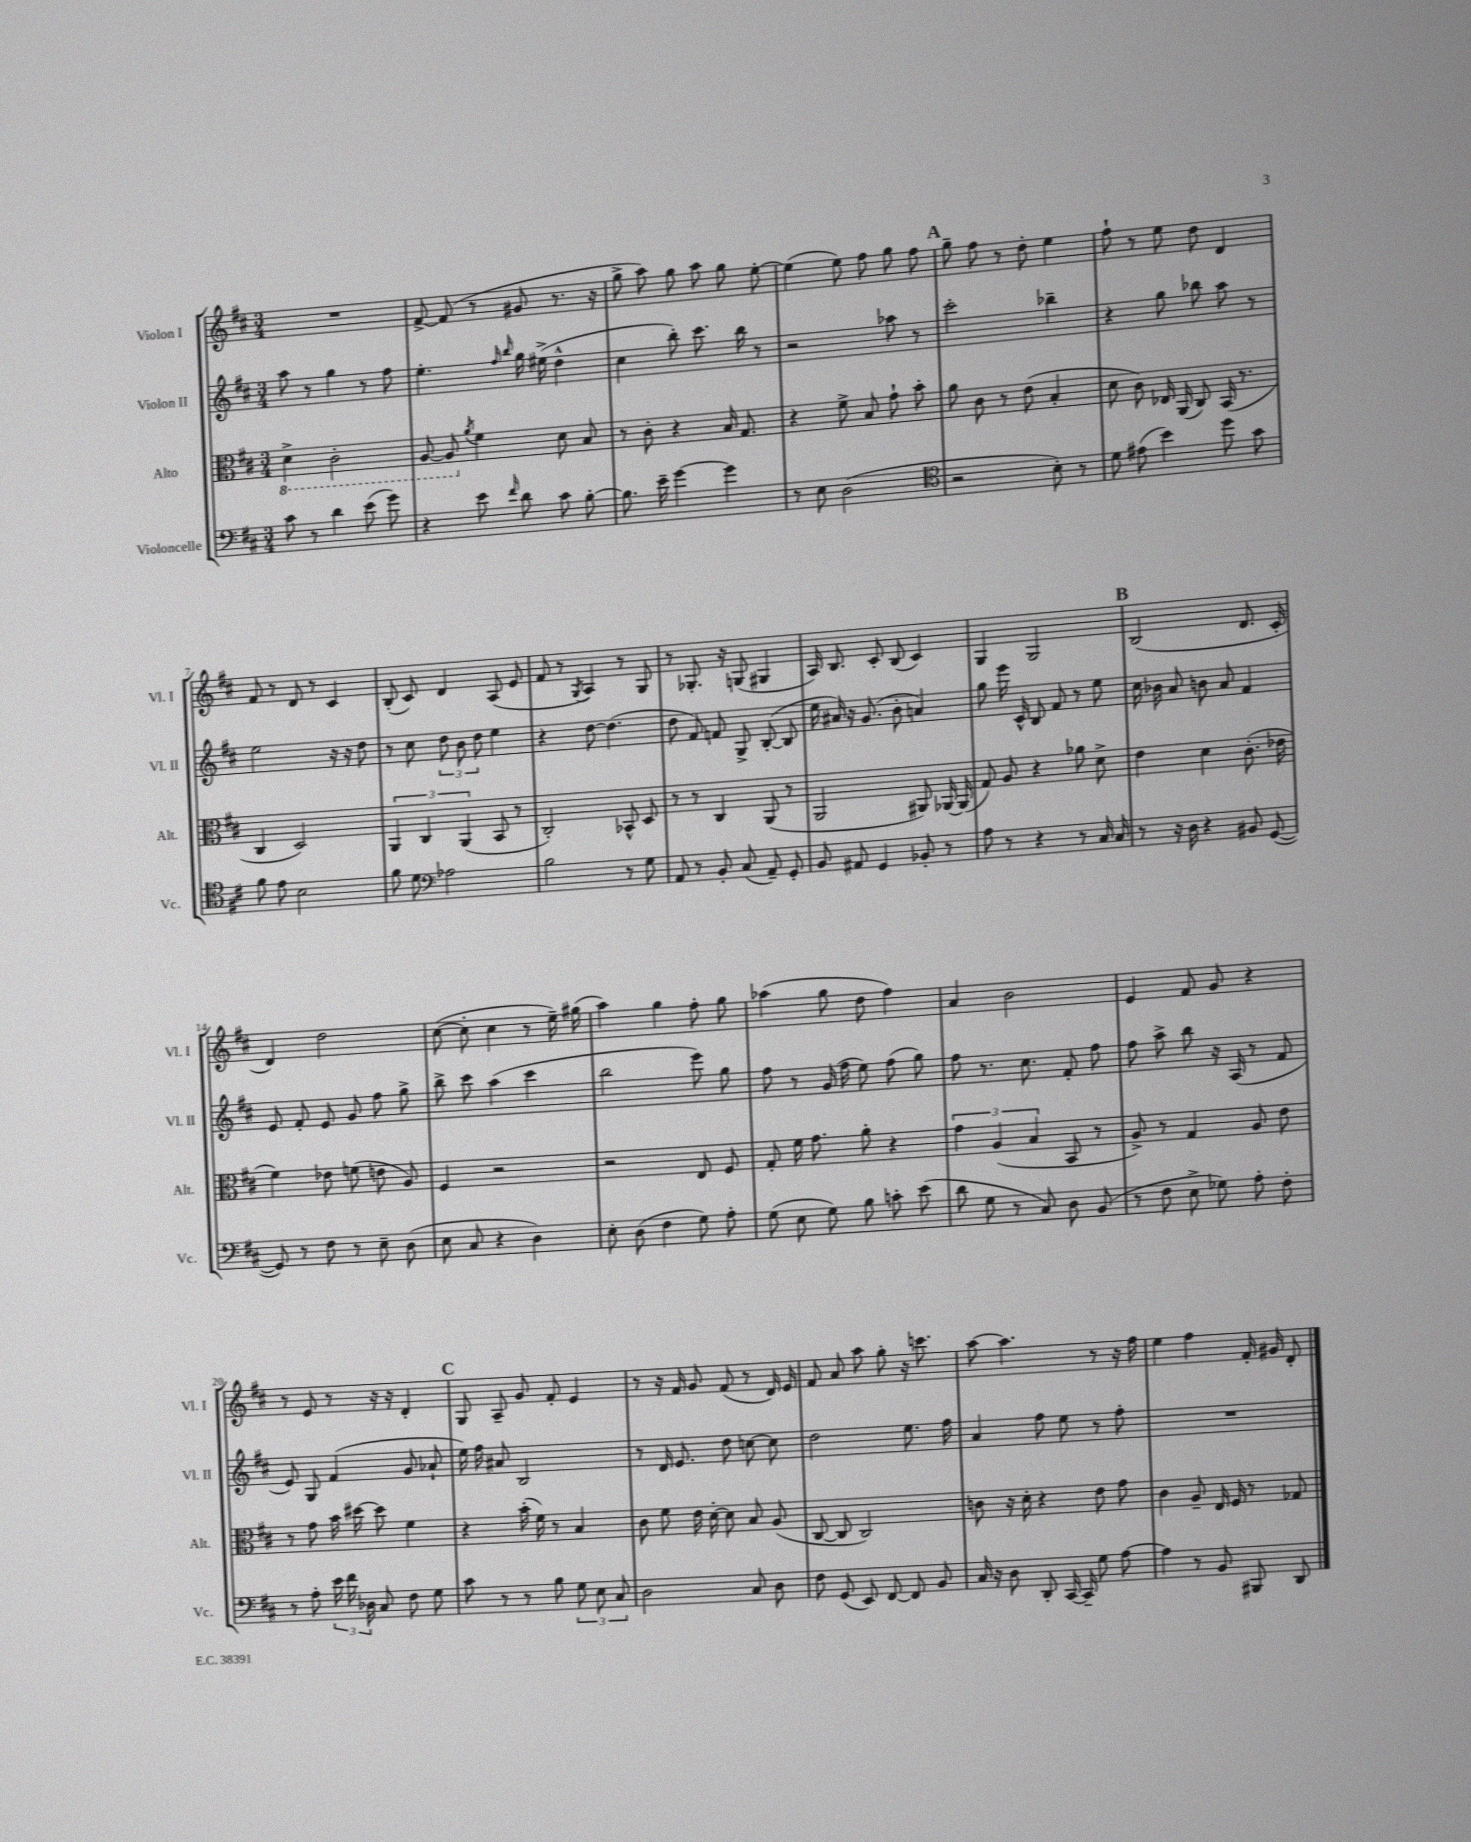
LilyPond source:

<<
\new StaffGroup <<
\new Staff = "s0" \with { instrumentName = "Violon I" shortInstrumentName = "Vl. I" } {
    \clef treble \key d \major \numericTimeSignature \time 3/4
    \autoBeamOff R2. |
    fis'8~-> fis'8( r8 gis'8 r8. r16 |
    g''8-> a''8) g''8 a''8 g''8 e''8~-. |
    e''4( e''8) fis''8 g''8 fis''8 |
    \mark \markup { \bold "A" } g''8-- fis''8 r8 d''8-. e''4 |
    fis''8-! r8 e''8 d''8 d'4 |
    fis'8 r8 d'8 r8 cis'4 |
    b8-.( cis'8) d'4 a8( e'8 |
    fis'8 r8 \acciaccatura { g8 } a4) r8 g8 |
    r8 ges8.-. r16 g8( gis4 |
    a16) b8. cis'8-. b8( cis'4) |
    g4 g2 |
    \mark \markup { \bold "B" } b2( d'8. cis'16-. |
    d'4) d''2 |
    cis''8~( cis''8-. cis''4 r8 e''16--) gis''16( |
    a''4) g''4 fis''8-. g''8 |
    aes''4( g''8 d''8 fis''4) |
    a'4 b'2 |
    e'4 fis'8 g'8 r4 |
    r8 e'8 r8 r16 r16 d'4-. |
    \mark \markup { \bold "C" } g8 a8-- g'8 fis'8-. e'4 |
    r8 r16 fis'16 g'8 fis'8( r8 d'16) e'16 |
    fis'8 a'8 a''8 g''8-. r16 c'''8. |
    a''8~ a''4. r8 r16 fis''16 |
    e''4 fis''4 fis'16-. gis'16 d'8-. \bar "|." |
}
\new Staff = "s1" \with { instrumentName = "Violon II" shortInstrumentName = "Vl. II" } {
    \clef treble \key d \major \numericTimeSignature \time 3/4
    \autoBeamOff a''8 r8 g''4 r8 fis''8 |
    e''4.-. \grace { fis''16 b''16 } g''16 eis''16->( d''4-^ |
    cis''4 b''8-.) cis'''8. b''16 r8 |
    r2 aes''8 r8 |
    \mark \markup { \bold "A" } cis'''2-. bes''4-- |
    r4 g''8 bes''8 a''8 r8 |
    e''2 r16 r16 d''8 |
    r8 cis''8 \tuplet 3/2 { d''8 b'8 d''8 } e''4 |
    r4 d''8~ d''4.( |
    d''8 fis'8) f'8 g8-> b8~-.( b8 |
    e''16 ais'16) r16 g'8.( b'8-. a'4) |
    g''8 e'''16 cis'16-^ b8 fis'8 r8 e''8 |
    \mark \markup { \bold "B" } cis''16 bes'16 a'8 b'8 a'8 fis'4 |
    e'8 fis'8-. e'8 g'8 fis''8 g''8-> |
    b''8-> cis'''8 a''4( cis'''4 |
    b''2 e'''8) g''8 |
    fis''8 r8 g'16( fis''16 e''8) fis''8( g''8) |
    fis''8 r8. cis''8. fis'8-. fis''8 |
    fis''8 a''8-> b''8 r16 a16( r8 fis'8 |
    e'8) g8 fis'4( g'8 aes'8-! |
    \mark \markup { \bold "C" } e''16) fis''16 ais'8 b2 |
    r8 d'16 e'8. d''8 c''8~ c''8 |
    d''2 e''8. fis''16 |
    a'4 fis''8 e''8 r8 fis''8-. |
    R2. \bar "|." |
}
\new Staff = "s2" \with { instrumentName = "Alto" shortInstrumentName = "Alt." } {
    \clef alto \key d \major \numericTimeSignature \time 3/4
    \autoBeamOff \ottava #-1 d4-> cis2-. |
    a,8~ a,8 \ottava #0 \acciaccatura { a'8 } fis'4 d'8 b8 |
    r8 cis'8-. r4 b16 g8. |
    r4 fis'8-> b8 g'8-! b'8-. |
    \mark \markup { \bold "A" } a'8 cis'8 r8 e'8( b4-. |
    d'8 cis'8) ees16 a,16( cis8) b,16( r8. |
    cis4 d2) |
    \tuplet 3/2 { a,4 cis4 a,4( } b,8 r8 |
    cis2-.) bes,8-^ d8 |
    r8 r8 cis4 a,8( r8 |
    a,2 ais,8) aes,16~ aes,16( |
    g8) a8 r4 aes'8 d'8-> |
    \mark \markup { \bold "B" } e'4 d'4 cis'8.-.( ees'16 |
    fis'4) ees'8 f'8( e'8 a8) |
    fis4 r2 |
    r2 e8 fis8 |
    g8-. fis'16 g'8. a'8-. r4 |
    \tuplet 3/2 { g'4 a4( b4 } b,8 r8 |
    a8->) r8 g4 a8 e'8 |
    r8 g'8 b'16 dis''16~ dis''8 fis'4 |
    \mark \markup { \bold "C" } r4 b'16-.( fis'16) r8 b4 |
    cis'8 fis'8 e'16 d'16~-. d'8 b8 a8( |
    cis8~ cis8 cis2) |
    c'8 r16 d'16-. r4 e'8 g'8 |
    cis'4 a8-- e16 fis16 r8 ges8 \bar "|." |
}
\new Staff = "s3" \with { instrumentName = "Violoncelle" shortInstrumentName = "Vc." } {
    \clef bass \key d \major \numericTimeSignature \time 3/4
    \autoBeamOff cis'8 r8 d'4 e'8( g'8) |
    r4 e'8 \grace { fis'16 } d'8 cis'8 b8~-. |
    b8. e'16-- g'4~ g'4 |
    r8 e8 d2( |
    \mark \markup { \bold "A" } \clef tenor r2 b8-.) r8 |
    d'8 eis'8( b'4) d''8 g'8 |
    fis'8 e'8 b2 |
    fis'8 d'8 \clef bass aes2 |
    b2 r8 g8 |
    a,8 r8 b,8-. cis8( a,8--) g,8-. |
    b,8 ais,8 g,4 bes,8-. r8 |
    a8 r8 r4 r8 cis16 cis16 |
    \mark \markup { \bold "B" } r8 r16 d16 r4 bis,8 g,8~( |
    g,8) r8 fis8 r8 e8-- d8( |
    e8 cis8 r4 d4) |
    e8-. d8( fis4 g8) a8-. |
    g8( e8 g8) b8 c'8-. e'8( |
    d'8 g8 r8 cis8) d8 b,8( |
    r8 fis8 e8-> ges8) a8-. fis8-. |
    r8 a8-. \tuplet 3/2 { e'16 fis'16 des16 } cis8 fis8 g8 |
    \mark \markup { \bold "C" } cis'8 r8 r8 b8 \tuplet 3/2 { g8 e8 cis8 } |
    d2 cis8 d8 |
    fis8 g,8( e,8) fis,8~ fis,8 b,8 |
    cis16 r16 d8 d,8-. cis,16~ cis,16-- g8 a8~ |
    a4 r8 b,8 bis,,8 d,8 \bar "|." |
}
>>
>>
